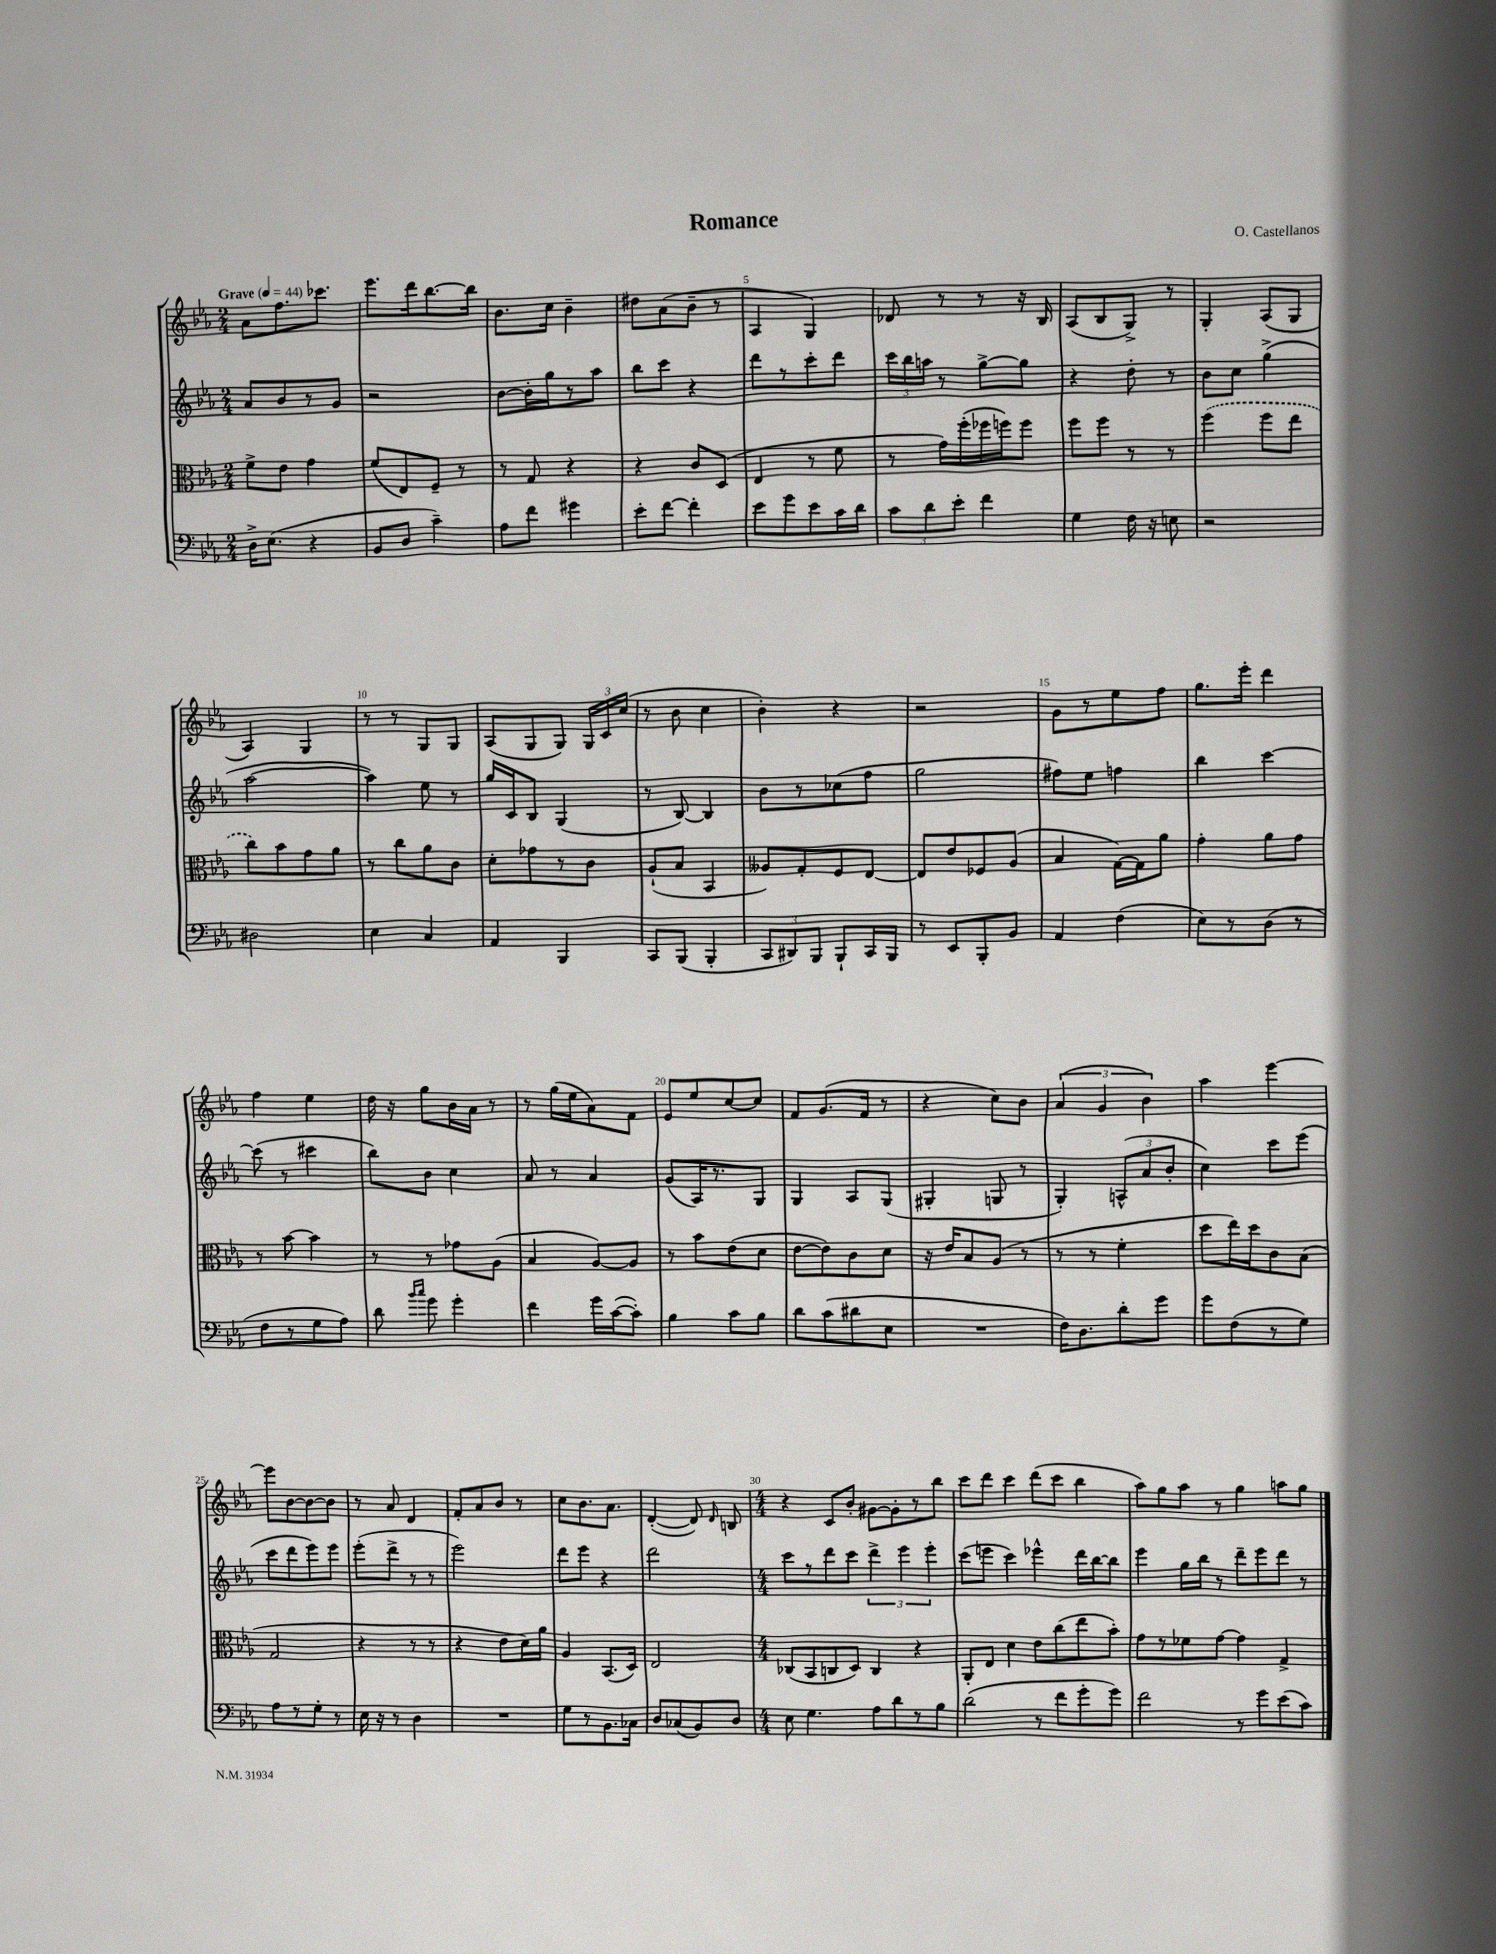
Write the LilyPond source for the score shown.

\header { title = "Romance" composer = "O. Castellanos" }
<<
\new StaffGroup <<
\new Staff = "s0" {
    \clef treble \key ees \major \numericTimeSignature \time 2/4 \tempo "Grave" 4 = 44
    \autoBeamOff aes'8[ f''8. ces'''8.] |
    ees'''8.[ d'''16 bes''8.~ bes''16] |
    bes'8.[ c''16] bes'4-- |
    dis''8[ aes'8( bes'8]-- r8 |
    aes4 g4) |
    des'8 r8 r8 r16 bes16 |
    aes8[( bes8 g8]->) r8 |
    g4-. aes8[( g8] |
    aes4) g4 |
    r8 r8 g8[ g8] |
    aes8[( g8 g8]) \tuplet 3/2 { g16[ c'16 c''16]( } |
    r8 bes'8 c''4 |
    bes'4-.) r4 |
    r2 |
    g'8[ r8 ees''8 f''8] |
    g''8.[ ees'''16]-. d'''4 |
    f''4 ees''4 |
    d''16 r16 g''8[ bes'16 aes'16] r8 |
    r8 g''16[( ees''16 aes'8) f'8] |
    ees'8[ ees''8 c''8~ c''8] |
    f'8[ g'8.( f'16] r8 |
    r4 c''8[) bes'8] |
    \tuplet 3/2 { aes'4( g'4 bes'4) } |
    aes''4 ees'''4~ |
    ees'''8[ bes'8~ bes'8~ bes'8] |
    r8 aes'8 d'4 |
    f'8[-. aes'8 bes'8] r8 |
    c''8[ bes'8. aes'8.] |
    d'4~-.( d'8) \grace { d'16 } b8 |
    \numericTimeSignature \time 4/4 r4 c'8[ bes'8]-. gis'8[~ gis'8-. r8 bes''8] |
    c'''8[ d'''8] c'''4 d'''8[( c'''8] bes''4 |
    aes''8[) g''8 aes''8] r8 g''4 a''8[ g''8] \bar "|." |
}
\new Staff = "s1" {
    \clef treble \key ees \major \numericTimeSignature \time 2/4
    \autoBeamOff aes'8[ bes'8 r8 g'8] |
    r2 |
    bes'8[~ bes'16-. g''16 r8 aes''8] |
    bes''8[ c'''8] r4 |
    d'''8[ r8 c'''8-. d'''8] |
    \tuplet 3/2 { c'''16[ bes''16 a''16] } r8 g''8[~-> g''8] |
    r4 d''8-. r8 |
    bes'8[ c''8] g''4->( |
    aes''2~ |
    aes''4) ees''8 r8 |
    g''16[ c'16 bes8] g4( |
    r8 bes8~) bes4 |
    bes'8[ r8 ces''8( f''8] |
    g''2 |
    fis''8[) ees''8] f''4 |
    bes''4 c'''4~ |
    c'''8( r8 cis'''4 |
    bes''8[) bes'8] c''4 |
    aes'8 r8 aes'4 |
    g'8[( aes16) r8. g8] |
    g4 aes8[ g8]( |
    gis4-. g8 r8 |
    g4-.) \tuplet 3/2 { a8[-^( aes'8 bes'8]-. } |
    c''4) c'''8[ ees'''8]( |
    c'''8[ d'''8 ees'''8) ees'''8] |
    ees'''8[-.( d'''8]-> r8 r8 |
    ees'''2) |
    d'''8[ ees'''8] r4 |
    d'''2 |
    \numericTimeSignature \time 4/4 c'''8[ r8 d'''8 c'''8] \tuplet 3/2 { d'''4-> ees'''4 ees'''4-. } |
    c'''8[( e'''8] c'''4) ees'''4-^ d'''16[ bes''16~ bes''8] |
    ees'''4 g''16[ bes''16] r8 d'''8[-- ees'''8 d'''8] r8 \bar "|." |
}
\new Staff = "s2" {
    \clef alto \key ees \major \numericTimeSignature \time 2/4
    \autoBeamOff f'8[-> ees'8] g'4 |
    f'8[( ees8) f8]-- r8 |
    r8 g8 r4 |
    r4 c'8[ d8]( |
    ees4 r8 f'8 |
    r8 g'16[) f''16-.( fes''16 f''16) f''8] |
    f''8[ f''8] r8 r8 |
    \once \slurDashed f''4( f''8[ ees''8] |
    c''8[) bes'8 g'8 aes'8] |
    r8 c''8[ aes'8 c'8] |
    d'8[-. ges'8 r8 c'8] |
    aes8[-!( bes8] bes,4 |
    aeses8[) g8-. f8 ees8]~ |
    ees8[ ees'8 fes8 aes8]( |
    bes4 g16[~) g16 aes'8] |
    g'4-. aes'8[ g'8] |
    r8 bes'8~ bes'4 |
    r8 r8 ges'8[ aes8]( |
    bes4 aes8[~) aes8] |
    r8 bes'8[ ees'8( d'8] |
    ees'8[~ ees'8) c'8 d'8] |
    r16 ees'16[ bes8 aes8]( r8 |
    r8 r8 f'4-. |
    d''8[ ees''16) d''16 c'8 bes8]( |
    g2 |
    r4 r8 r8 |
    r4 ees'8[ d'16) aes'16] |
    aes4 bes,8.[( d16]) |
    ees2 |
    \numericTimeSignature \time 4/4 ces8[( bes,8 c8 d8]) c4 r4 |
    aes,8[-. ees8] d'4 ees'8[ c''8( ees''8 bes'8]-.) |
    g'8[ r8 fes'8 g'8]~ g'4 g4-> \bar "|." |
}
\new Staff = "s3" {
    \clef bass \key ees \major \numericTimeSignature \time 2/4
    \autoBeamOff d16[-> ees8.]( r4 |
    bes,8[ d8] c'4--) |
    aes8[ f'8] gis'4 |
    ees'8[-. f'8]~ f'4-. |
    ees'8[ g'8 ees'8 c'16 d'16] |
    \tuplet 3/2 { c'8[ d'8 ees'8]-. } f'4 |
    g4 f16 r16 e8 |
    r2 |
    dis2 |
    ees4 c4 |
    aes,4 bes,,4 |
    c,8[ bes,,8]( bes,,4-. |
    \tuplet 3/2 { c,8[ dis,8) bes,,8] } bes,,8[-! c,16 bes,,16] |
    r8 ees,8[ bes,,8-. bes,8] |
    aes,4 f4( |
    ees8[) r8 d8]( r8 |
    f8[ r8 g8 aes8]) |
    d'8 \grace { bes'16[ c''16] } g'8 g'4-. |
    f'4 g'16[ c'16~( c'8]-.) |
    bes4 c'8[ bes8] |
    d'8[ c'8( dis'8 ees8] |
    R2 |
    f16[) d8. d'8-. g'8] |
    g'8[ f8( r8 g8]) |
    aes8[ r8 g8]-. r8 |
    ees16 r16 r8 d4 |
    R2 |
    g8[ r8 bes,8. ces16] |
    d8[ ces8( bes,8) d8] |
    \numericTimeSignature \time 4/4 ees8 g4. aes8[ d'8 r8 bes8] |
    d'2( r8 f'8[ g'8-. g'8]) |
    f'2 r8 g'8[ ees'8( c'8]) \bar "|." |
}
>>
>>
\layout { \context { \Score \override BarNumber.break-visibility = ##(#f #t #t) barNumberVisibility = #(every-nth-bar-number-visible 5) } }
